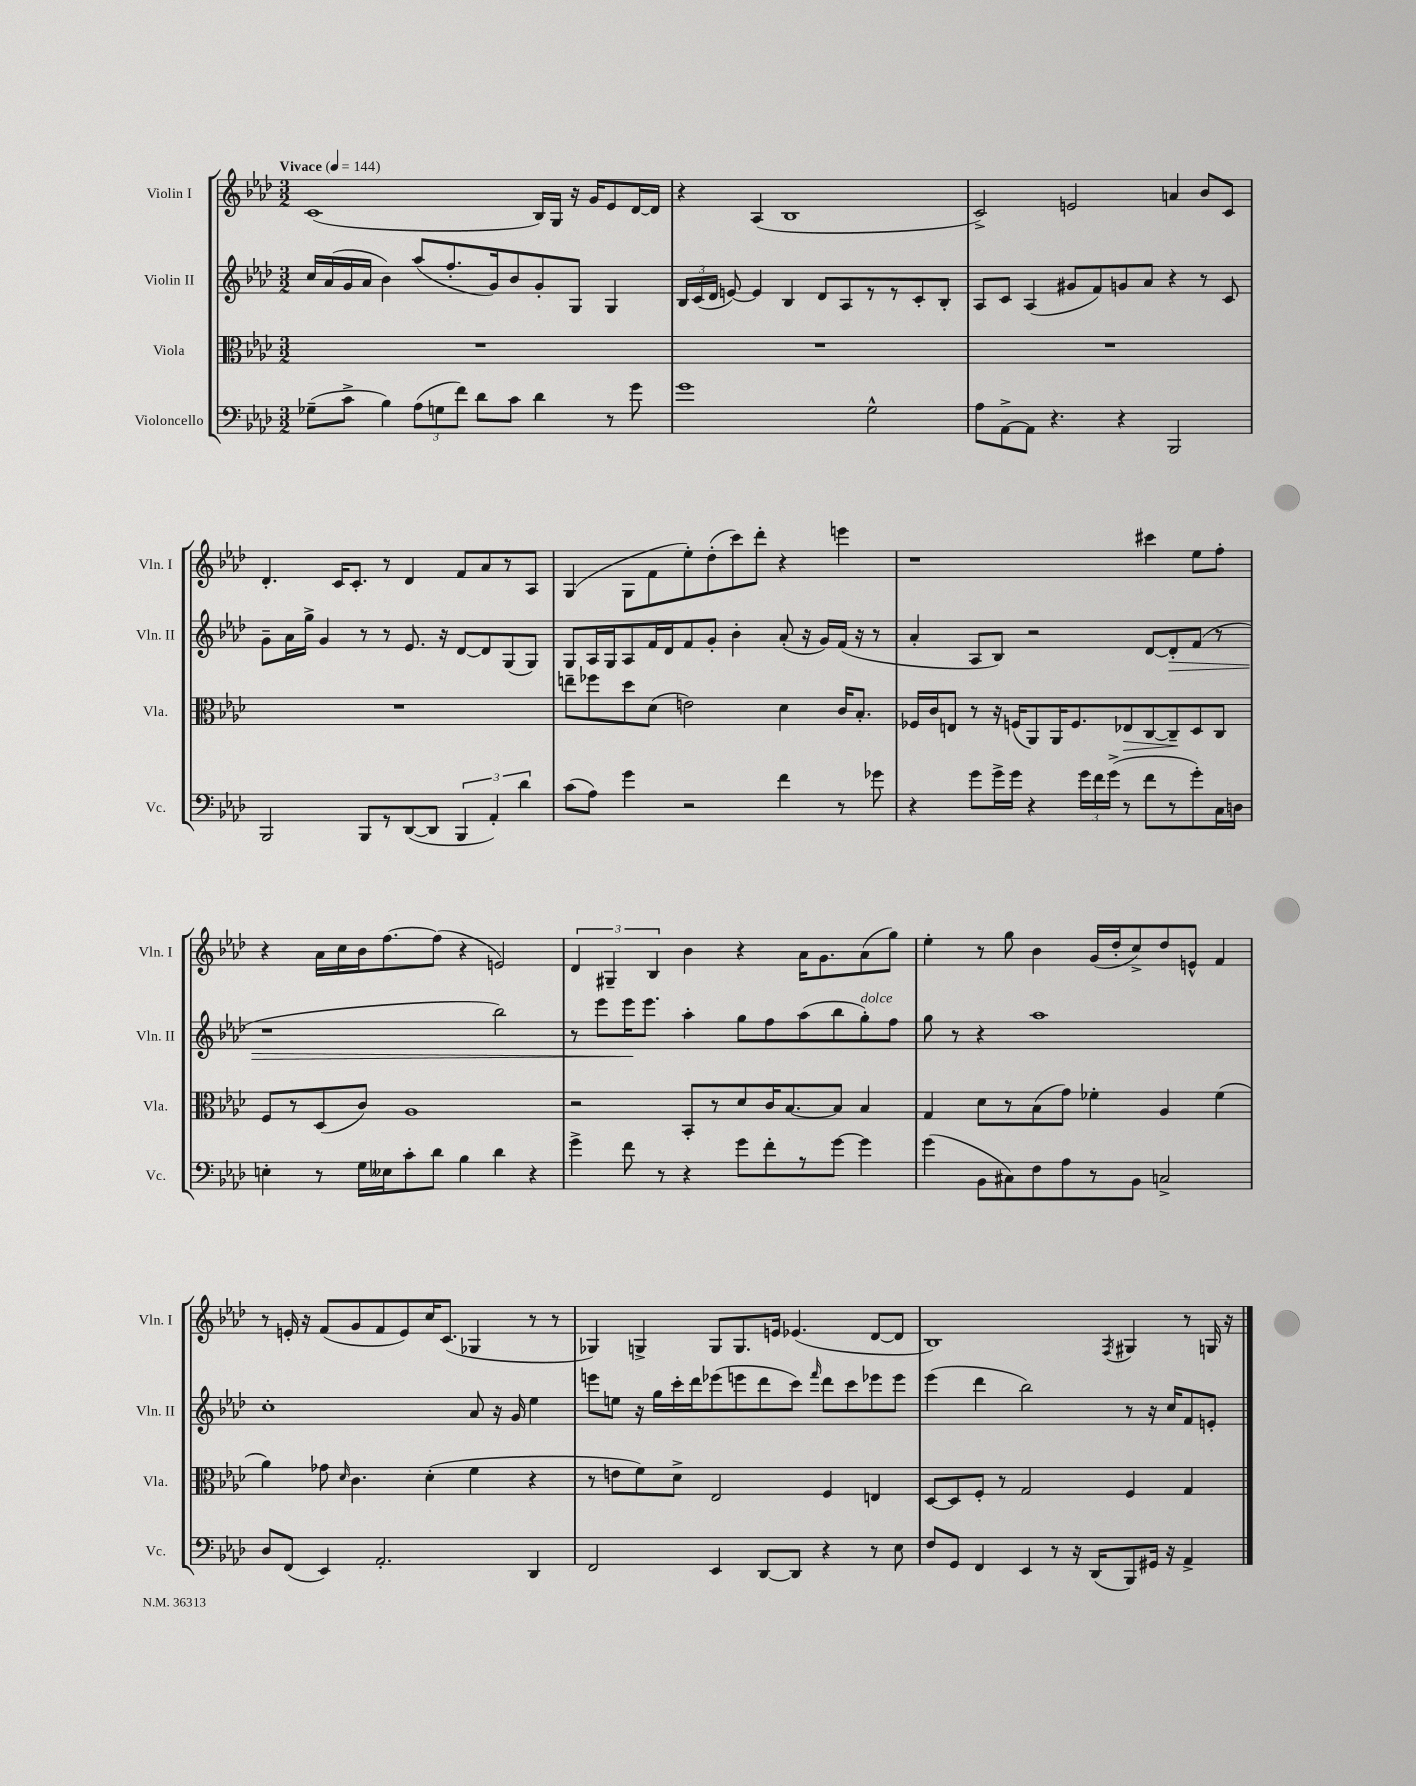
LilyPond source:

<<
\new StaffGroup <<
\new Staff = "s0" \with { instrumentName = "Violin I" shortInstrumentName = "Vln. I" } {
    \clef treble \key aes \major \numericTimeSignature \time 3/2 \tempo "Vivace" 4 = 144
    \autoBeamOff c'1( bes16[) g16] r16 g'16[ ees'8 des'16~ des'16] |
    r4 aes4( bes1 |
    c'2->) e'2 a'4 bes'8[ c'8] |
    des'4.-. c'16[ c'8.]-. r8 des'4 f'8[ aes'8 r8 aes8] |
    g4( g8[ f'8 ees''8-.) des''8-.( c'''8) des'''8]-. r4 e'''4 |
    r1 cis'''4 ees''8[ f''8]-. |
    r4 aes'16[ c''16 bes'16 f''8.~ f''8]( r4 e'2) |
    \tuplet 3/2 { des'4 gis4-- bes4 } bes'4 r4 aes'16[ g'8. aes'8( g''8]) |
    ees''4-. r8 g''8 bes'4 g'16[( des''16-. c''8->) des''8 e'8]-^ f'4 |
    r8 e'16-. r16 f'8[( g'8 f'8 e'8) c''16 c'8.]( ges4 r8 r8 |
    ges4) g4-> g8[ g8. e'16] ees'4.( des'8[~ des'8] |
    bes1) \acciaccatura { f8 } gis4 r8 g16 r16 \bar "|." |
}
\new Staff = "s1" \with { instrumentName = "Violin II" shortInstrumentName = "Vln. II" } {
    \clef treble \key aes \major \numericTimeSignature \time 3/2
    \autoBeamOff c''16[ aes'16( g'16 aes'16] bes'4) aes''8[( f''8.-. g'16) bes'8 g'8-. g8] g4 |
    \tuplet 3/2 { bes16[ c'16( des'16] } e'8~) e'4 bes4 des'8[ aes8 r8 r8 c'8-. bes8]-. |
    aes8[ c'8] aes4( gis'8[ f'8) g'8 aes'8] r4 r8 c'8 |
    g'8[-- aes'16 g''16]-> g'4 r8 r8 ees'8. r16 des'8[~ des'8 g8( g8]) |
    g8[ aes16 g16 aes8 f'16 des'16 f'8 g'8]-. bes'4-. aes'8-.( r16 g'16[) f'16]( r16 r8 |
    aes'4-. aes8[ bes8]) r2 des'8[~ des'8-.\> f'8]( r8 |
    r1 bes''2) |
    r8 ees'''8[ ees'''16\! ees'''8.] aes''4-. g''8[ f''8 aes''8( bes''8 g''8-.^\markup { \italic "dolce" }) f''8] |
    g''8 r8 r4 aes''1 |
    c''1-. aes'8 r16 g'16 ees''4 |
    e'''8[ e''8] r16 g''16[ c'''16-. des'''16 ees'''8( e'''8 des'''8 c'''8]) \grace { f'''16 } des'''8[ c'''8 ees'''8 ees'''8] |
    ees'''4( des'''4 bes''2) r8 r16 c''16[ f'8 e'8]-. \bar "|." |
}
\new Staff = "s2" \with { instrumentName = "Viola" shortInstrumentName = "Vla." } {
    \clef alto \key aes \major \numericTimeSignature \time 3/2
    \autoBeamOff R1. |
    R1. |
    R1. |
    R1. |
    e''8[-- fes''8 des''8 des'8]( e'2) des'4 c'16[ bes8.]-. |
    fes16[ c'16 e8] r8 r16 f16[( aes,8) aes,16 f8. ees8\> c8~ c8--\! des8 c8] |
    f8[ r8 des8( c'8]) aes1 |
    r2 bes,8[-. r8 des'8 c'16 bes8.~ bes8] bes4 |
    g4 des'8[ r8 bes8( g'8]) fes'4-. aes4 fes'4( |
    aes'4) ges'8 \grace { des'16 } c'4. des'4-.( f'4 r4 |
    r8 e'8[ f'8) des'8]-> ees2 f4 e4 |
    des8[~ des8 f8]-. r8 g2 f4 g4 \bar "|." |
}
\new Staff = "s3" \with { instrumentName = "Violoncello" shortInstrumentName = "Vc." } {
    \clef bass \key aes \major \numericTimeSignature \time 3/2
    \autoBeamOff ges8[--( c'8]-> bes4) \tuplet 3/2 { aes8[( g8 f'8]) } des'8[ c'8] des'4 r8 g'8 |
    g'1 g2-^ |
    aes8[ aes,8~-> aes,8] r4. r4 bes,,2 |
    bes,,2 bes,,8[ r8 des,8~( des,8] \tuplet 3/2 { bes,,4 aes,4-.) des'4 } |
    c'8[( aes8]) g'4 r2 f'4 r8 ges'8 |
    r4 g'8[ g'16-> g'16] r4 \tuplet 3/2 { g'16[ f'16 g'16]->( } r8 f'8[ r8 g'8-.) c16 d16] |
    e4-. r8 g16[ eeses16 c'8-. des'8] bes4 des'4 r4 |
    g'4-> f'8 r8 r4 g'8[ f'8-. r8 g'8]~ g'4 |
    g'4( bes,8[ cis8) f8 aes8 r8 bes,8] c2-> |
    des8[ f,8]( ees,4) aes,2.-. des,4 |
    f,2 ees,4 des,8[~ des,8] r4 r8 ees8 |
    f8[ g,8] f,4 ees,4 r8 r16 des,16[( bes,,8) gis,16] r16 aes,4-> \bar "|." |
}
>>
>>
\layout { \context { \Score \remove "Bar_number_engraver" } }
